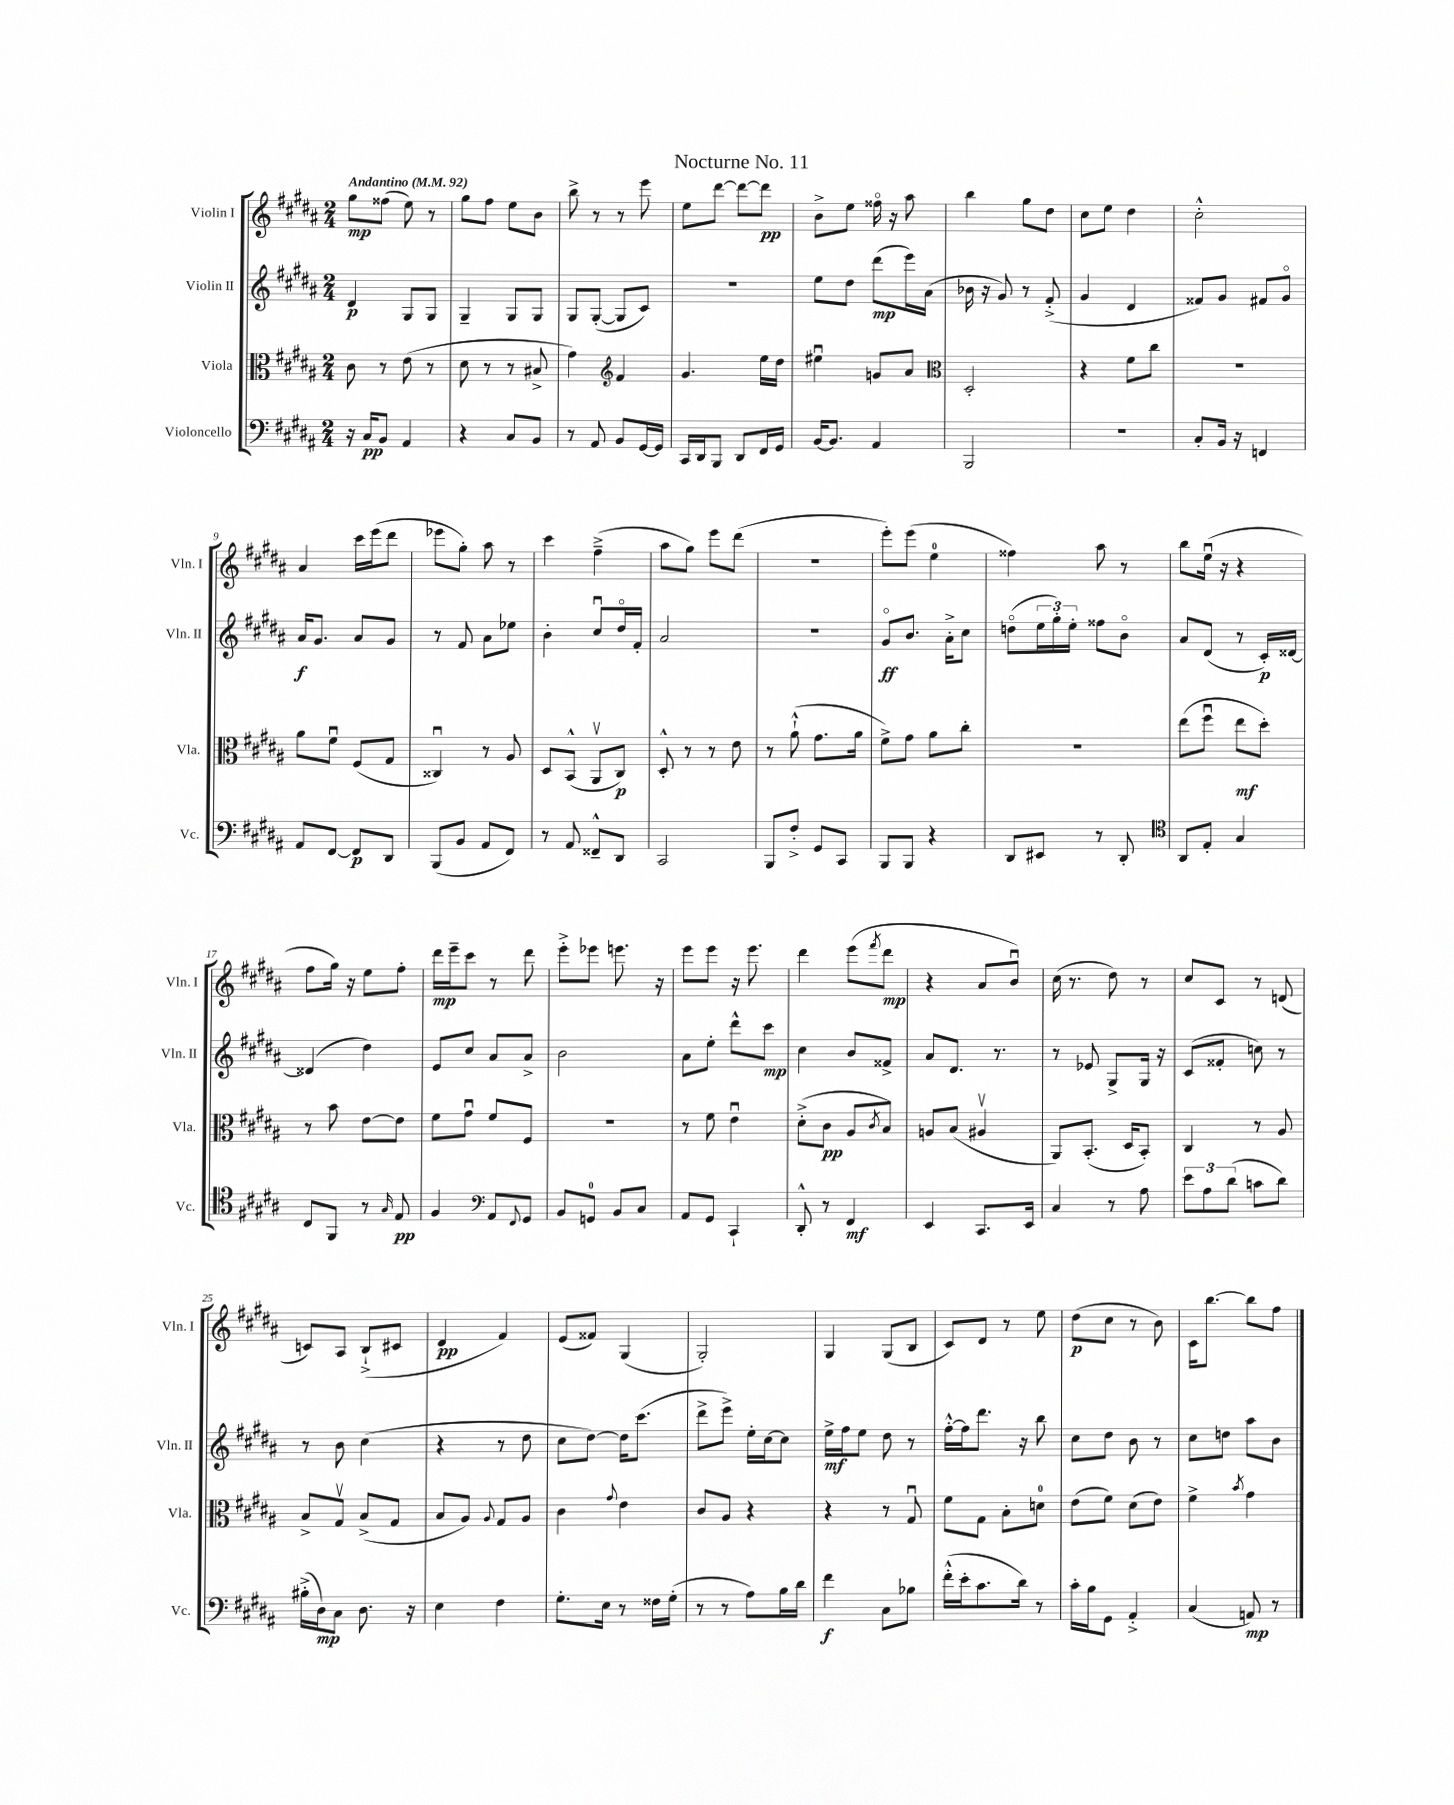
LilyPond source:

\header { title = "Nocturne No. 11" }
<<
\new StaffGroup <<
\new Staff = "s0" \with { instrumentName = "Violin I" shortInstrumentName = "Vln. I" } {
    \clef treble \key b \major \numericTimeSignature \time 2/4 \tempo "Andantino" 4 = 92
    gis''8\mp fisis''8( e''8) r8 |
    gis''8 fis''8 e''8 b'8 |
    b''8-> r8 r8 e'''8 |
    e''8 dis'''8~ dis'''8~ dis'''8\pp |
    b'8-> e''8 fisis''16\flageolet r16 ais''8 |
    b''4 gis''8 dis''8 |
    cis''8 e''8 dis''4 |
    cis''2-.-^ |
    ais'4 cis'''16 e'''16( dis'''8 |
    ees'''8 gis''8-.) ais''8 r8 |
    cis'''4 fis''4--->( |
    ais''8 gis''8) e'''8 dis'''8( |
    r2 |
    e'''8-.) e'''8( e''4-0 |
    fisis''4) ais''8 r8 |
    b''8 e''16\downbow( r16 r4 |
    fis''8 gis''16) r16 e''8 fis''8-. |
    dis'''16\mp e'''16-- cis'''8 r8 dis'''8 |
    e'''8-.-> ees'''8 e'''8. r16 |
    e'''8 e'''8 r16 e'''8. |
    dis'''4 e'''8( \acciaccatura { fis'''8 } dis'''8\mp |
    r4 ais'8 b'8\downbow) |
    cis''16( r8. dis''8) r8 |
    cis''8 cis'8 r8 d'8( |
    c'8) ais8 b8-!->( cis'8 |
    dis'4\pp fis'4) |
    e'8( fisis'8) gis4( |
    gis2-.) |
    gis4 gis8( b8 |
    cis'8) dis'8 r8 e''8 |
    dis''8\p( cis''8 r8 b'8) |
    cis'16 b''8.~ b''8 fis''8 \bar "|." |
}
\new Staff = "s1" \with { instrumentName = "Violin II" shortInstrumentName = "Vln. II" } {
    \clef treble \key b \major \numericTimeSignature \time 2/4
    dis'4\p gis8 gis8 |
    gis4-- gis8 gis8 |
    gis8 gis8~-.( gis8 cis'8) |
    R2 |
    e''8 dis''8 dis'''8\mp( e'''16) ais'16( |
    bes'16 r16 gis'8) r8 fis'8-.->( |
    gis'4 dis'4 |
    fisis'8) gis'8 fis'8 gis'8\flageolet |
    ais'16\f gis'8. ais'8 gis'8 |
    r8 fis'8 ais'8 ees''8 |
    b'4-. cis''8\downbow dis''16\flageolet fis'16-. |
    ais'2 |
    R2 |
    gis'8\flageolet\ff b'8. ais'16-.-> cis''8 |
    d''8\flageolet( \tuplet 3/2 { e''16 gis''16-.) e''16-. } fisis''8 b'8\flageolet |
    ais'8 dis'8( r8 cis'16-.\p) disis'16~ |
    disis'4( dis''4) |
    e'8 cis''8 ais'8 ais'8-> |
    b'2 |
    ais'8 e''8-. dis'''8-^ cis'''8\mp |
    cis''4 b'8 fisis'8-> |
    ais'8 dis'8. r8. |
    r8 ees'8 gis8-> gis16 r16 |
    cis'8( fisis'8-. c''8) r8 |
    r8 b'8 cis''4( |
    r4 r8 dis''8 |
    cis''8 dis''8~) dis''16 cis'''8.( |
    dis'''8-> e'''8->) e''16-. cis''16~ cis''8 |
    e''16->\mf fis''16 e''8 dis''8 r8 |
    fis''16~-.-^ fis''16 dis'''8. r16 b''8 |
    cis''8 dis''8 b'8 r8 |
    cis''8 d''8 ais''8 b'8 \bar "|." |
}
\new Staff = "s2" \with { instrumentName = "Viola" shortInstrumentName = "Vla." } {
    \clef alto \key b \major \numericTimeSignature \time 2/4
    cis'8 r8 e'8( r8 |
    dis'8 r8 r8 bis8-> |
    gis'4) \clef treble fis'4 |
    gis'4. e''16 dis''16 |
    eis''4\downbow g'8 ais'8 |
    \clef alto dis2-. |
    r4 fis'8 cis''8 |
    r2 |
    ais'8 fis'8\downbow fis8( gis8 |
    cisis4\downbow) r8 ais8 |
    dis8 b,8-^( ais,8\upbow cis8\p) |
    dis8-.-^ r8 r8 e'8 |
    r8 ais'8-!-^( gis'8. ais'16 |
    fis'8->) gis'8 ais'8 cis''8-. |
    R2 |
    e''8( fis''8\downbow e''8\mf dis''8-.) |
    r8 b'8 e'8~ e'8 |
    fis'8 gis'8\downbow fis'8 fis8 |
    R2 |
    r8 fis'8 e'4\downbow |
    dis'8-.->( cis'8\pp ais8 \acciaccatura { cis'8 } b8) |
    a8 b8( ais4\upbow |
    ais,8) b,8.-.( dis16 b,8-.) |
    cis4 r8 ais8 |
    b8-> gis8\upbow b8->( gis8 |
    b8 ais8) \appoggiatura { ais8 } gis8 ais8 |
    cis'4 \appoggiatura { gis'8 } e'4 |
    cis'8 ais8 r4 |
    r4 r8 gis8\downbow |
    fis'8 gis8 b8-. d'8-0 |
    e'8( fis'8) dis'8( e'8) |
    fis'4-> \acciaccatura { b'8 } gis'4 \bar "|." |
}
\new Staff = "s3" \with { instrumentName = "Violoncello" shortInstrumentName = "Vc." } {
    \clef bass \key b \major \numericTimeSignature \time 2/4
    r16 cis16\pp b,8 ais,4 |
    r4 cis8 b,8 |
    r8 ais,8 b,8 gis,16~ gis,16 |
    cis,16 dis,16 b,,8 dis,8 fis,16 gis,16 |
    b,16~ b,8. ais,4 |
    b,,2 |
    r2 |
    cis8-. b,16 r16 f,4 |
    ais,8 fis,8~ fis,8\p dis,8 |
    b,,8( b,8 ais,8 fis,8) |
    r8 ais,8 fisis,8---^ dis,8 |
    cis,2 |
    b,,8 fis8-.-> gis,8 cis,8 |
    b,,8 b,,8 r4 |
    dis,8 eis,8 r8 dis,8-. |
    \clef tenor ais,8 e8-. gis4 |
    cis8 fis,8 r8 \grace { gis16 } e8\pp |
    fis4 \clef bass ais,8 \appoggiatura { fis,8 } gis,8 |
    b,8 g,8-0 b,8 cis8 |
    ais,8 gis,8 cis,4-! |
    dis,8-.-^ r8 fis,4\mf |
    e,4 cis,8. e,16 |
    cis4 r8 ais8 |
    \tuplet 3/2 { e'8 ais8 dis'8( } c'8 dis'8) |
    bis16-.->( dis16\mp) cis8 dis8. r16 |
    e4 fis4 |
    gis8.-. e16 r8 fisis16 gis16-.( |
    r8 r8 ais8) b16 dis'16 |
    fis'4\f cis8 bes8 |
    fis'16-.-^( e'16-. cis'8. dis'16) r8 |
    cis'16-. b16 gis,8 ais,4-.-> |
    cis4( a,8\mp) r8 \bar "|." |
}
>>
>>
